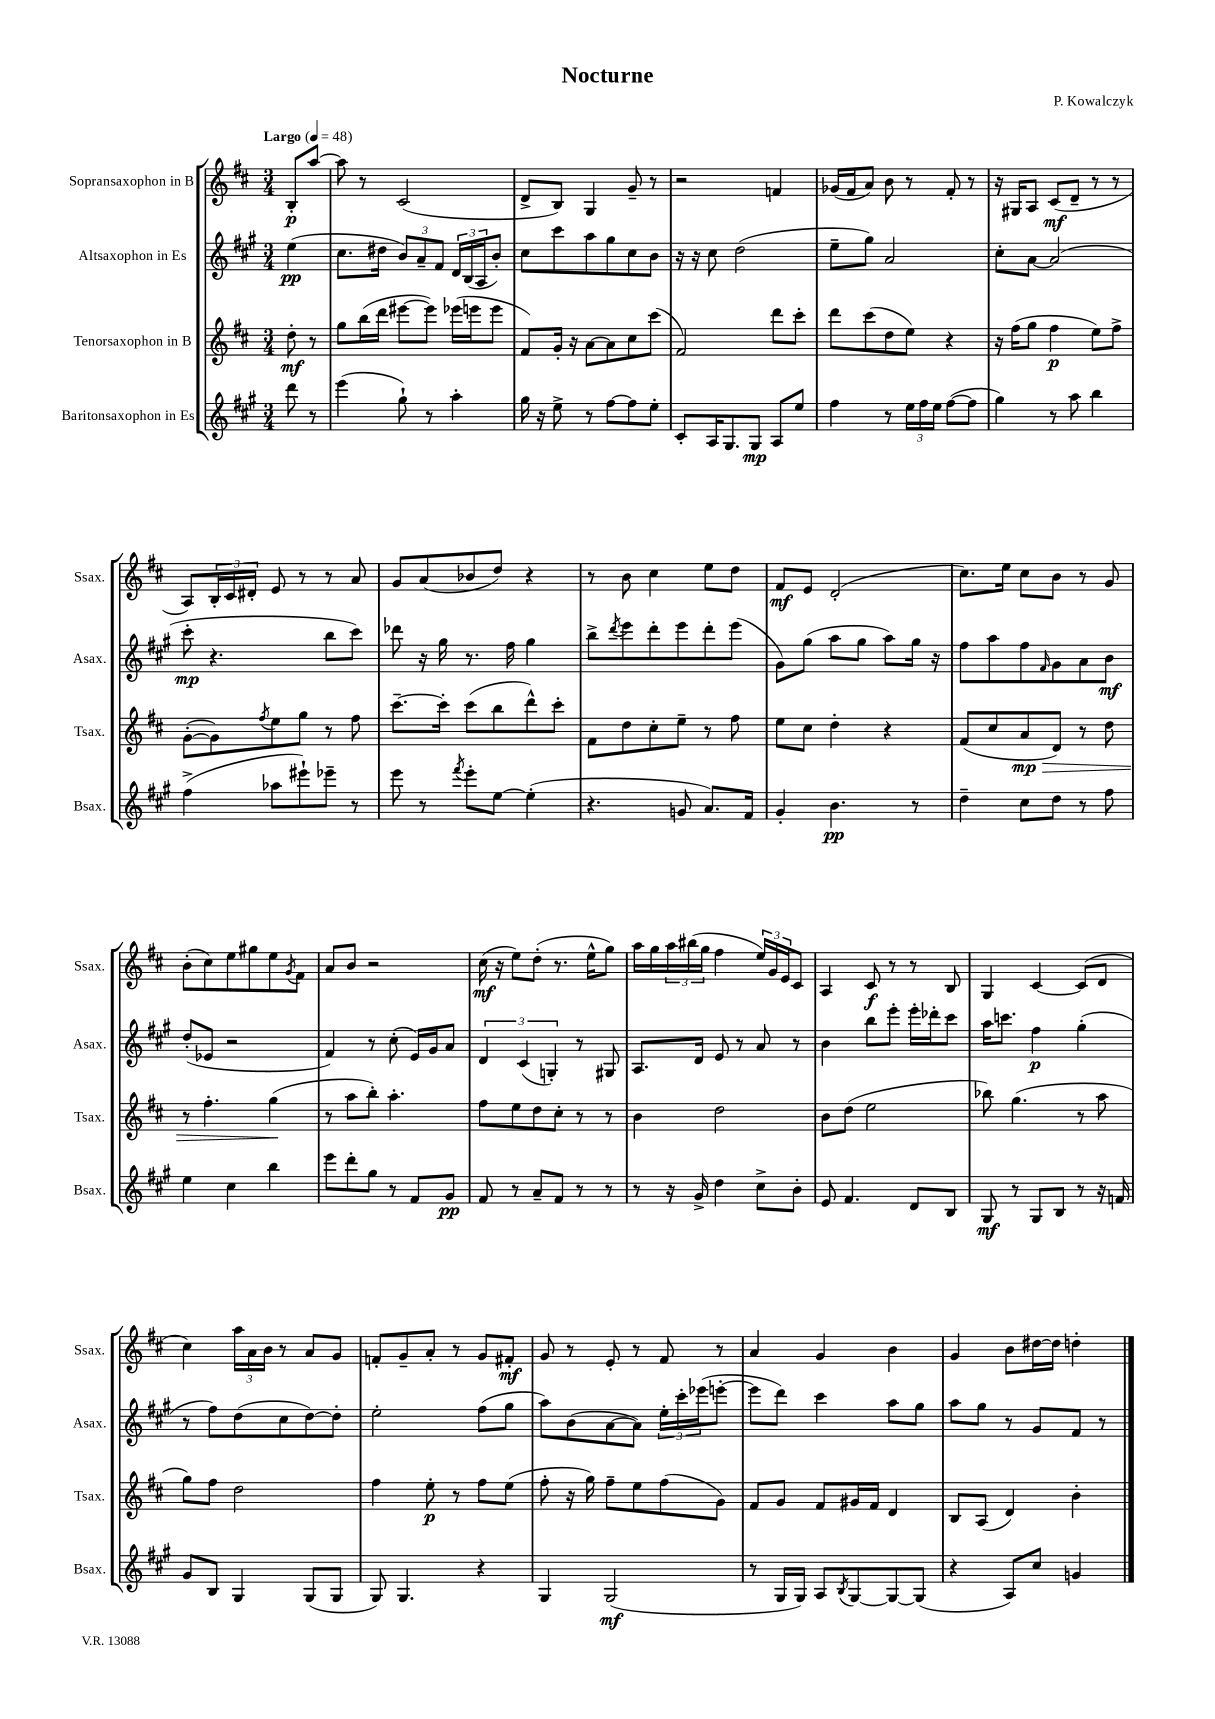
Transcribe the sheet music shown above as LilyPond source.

\header { title = "Nocturne" composer = "P. Kowalczyk" }
<<
\new StaffGroup <<
\new Staff = "s0" \with { instrumentName = "Sopransaxophon in B" shortInstrumentName = "Ssax." } {
    \clef treble \key d \major \numericTimeSignature \time 3/4 \partial 4 \tempo "Largo" 4 = 48
    b8-.\p a''8~ |
    a''8 r8 cis'2( |
    d'8-> b8) g4 g'8-- r8 |
    r2 f'4 |
    ges'16( fis'16 a'8) b'8 r8 fis'8-. r8 |
    r16 gis16 a8 cis'8\mf( d'8-- r8 r8 |
    a8) \tuplet 3/2 { b16-. cis'16 dis'16-. } e'8 r8 r8 a'8 |
    g'8 a'8( bes'8 d''8) r4 |
    r8 b'8 cis''4 e''8 d''8 |
    fis'8\mf e'8 d'2-.( |
    cis''8.) e''16 cis''8 b'8 r8 g'8 |
    b'8-.( cis''8) e''8 gis''8 e''8 \acciaccatura { g'8 } fis'8 |
    a'8 b'8 r2 |
    cis''16\mf( r16 e''8) d''8-.( r8. e''16-^ g''8) |
    a''16 g''16 \tuplet 3/2 { a''16 bis''16( g''16 } fis''4 \tuplet 3/2 { e''16) g'16 e'16 } cis'8 |
    a4 cis'8\f r8 r8 b8 |
    g4 cis'4~ cis'8( d'8 |
    cis''4) \tuplet 3/2 { a''16 a'16 b'16 } r8 a'8 g'8 |
    f'8-. g'8-- a'8-. r8 g'8 fis'8-.\mf |
    g'8 r8 e'8-. r8 fis'8 r8 |
    a'4 g'4 b'4 |
    g'4 b'8 dis''16~ dis''16 d''4-. \bar "|." |
}
\new Staff = "s1" \with { instrumentName = "Altsaxophon in Es" shortInstrumentName = "Asax." } {
    \clef treble \key a \major \numericTimeSignature \time 3/4 \partial 4
    e''4\pp( |
    cis''8. dis''16 \tuplet 3/2 { b'8) a'8-- fis'8 } \tuplet 3/2 { d'16 b16( a16 } b'8-.) |
    cis''8 cis'''8 a''8 gis''8 cis''8 b'8 |
    r16 r16 cis''8 d''2( |
    e''8-- gis''8) a'2 |
    cis''8-. a'8~ a'2( |
    cis'''8-.\mp r4. b''8 cis'''8) |
    des'''8 r16 gis''16 r8. fis''16 gis''4 |
    b''8-> \acciaccatura { d'''8 } e'''8 d'''8-. e'''8 d'''8-. e'''8( |
    gis'8) gis''8( a''8 gis''8 a''8) gis''16 r16 |
    fis''8 a''8 fis''8 \grace { fis'16 } gis'8 a'8 b'8\mf |
    d''8-.( ees'8 r2 |
    fis'4) r8 cis''8-.( e'16) gis'16 a'8 |
    \tuplet 3/2 { d'4 cis'4( g4-.) } r8 gis8 |
    a8. d'16 e'8 r8 a'8 r8 |
    b'4 b''8 e'''8-. e'''16-. des'''16-. cis'''8 |
    a''16 c'''8. fis''4\p gis''4-.( |
    r8 fis''8) d''8( cis''8 d''8~) d''8-. |
    e''2-. fis''8( gis''8 |
    a''8) b'8( a'8~ a'8) \tuplet 3/2 { e''16-. cis'''16-. ees'''16( } e'''8~-. |
    e'''8 d'''8) cis'''4 a''8 gis''8 |
    a''8 gis''8 r8 gis'8 fis'8 r8 \bar "|." |
}
\new Staff = "s2" \with { instrumentName = "Tenorsaxophon in B" shortInstrumentName = "Tsax." } {
    \clef treble \key d \major \numericTimeSignature \time 3/4 \partial 4
    d''8-.\mf r8 |
    g''8 b''16( d'''16 eis'''8~ eis'''8) ees'''16( e'''16 e'''8 |
    fis'8) g'16-. r16 a'8~ a'8 cis''8 cis'''8( |
    fis'2) d'''8 cis'''8-. |
    d'''8 cis'''8( d''8 e''8) r4 |
    r16 fis''16( g''8 fis''4\p e''8) fis''8-> |
    g'8~-.( g'8) \acciaccatura { fis''8 } e''8 g''8 r8 fis''8 |
    cis'''8.~-- cis'''16-. cis'''8( b''8 d'''8-^) cis'''8-. |
    fis'8 d''8 cis''8-. e''8-- r8 fis''8 |
    e''8 cis''8 d''4-. r4 |
    fis'8( cis''8 a'8\mp\> d'8) r8 d''8 |
    r8 fis''4.-. g''4\!( |
    r8 a''8 b''8-.) a''4.-. |
    fis''8 e''8 d''8 cis''8-. r8 r8 |
    b'4 d''2 |
    b'8 d''8( e''2 |
    bes''8) g''4.( r8 a''8 |
    g''8) fis''8 d''2 |
    fis''4 e''8-.\p r8 fis''8 e''8( |
    fis''8-. r16 g''16) fis''8-- e''8 fis''8( g'8) |
    fis'8 g'8 fis'8 gis'16 fis'16 d'4 |
    b8 a8( d'4) b'4-. \bar "|." |
}
\new Staff = "s3" \with { instrumentName = "Baritonsaxophon in Es" shortInstrumentName = "Bsax." } {
    \clef treble \key a \major \numericTimeSignature \time 3/4 \partial 4
    d'''8 r8 |
    e'''4( gis''8-!) r8 a''4-. |
    gis''16 r16 e''8-> r8 fis''8~ fis''8 e''8-. |
    cis'8-. a16 gis8. gis8\mp a8 e''8 |
    fis''4 r8 \tuplet 3/2 { e''16 fis''16 e''16 } fis''8~( fis''8 |
    gis''4) r8 a''8 b''4 |
    fis''4->( aes''8 eis'''8-!) ees'''8-- r8 |
    e'''8 r8 \acciaccatura { fis'''8 } e'''8-. e''8~ e''4-.( |
    r4. g'8 a'8.) fis'16 |
    gis'4-. b'4.\pp r8 |
    d''4-- cis''8 d''8 r8 fis''8 |
    e''4 cis''4 b''4 |
    e'''8 d'''8-. gis''8 r8 fis'8 gis'8\pp |
    fis'8 r8 a'8-- fis'8 r8 r8 |
    r8 r16 gis'16-> d''4 cis''8-> b'8-. |
    e'8 fis'4. d'8 b8 |
    gis8\mf r8 gis8 b8 r8 r16 f'16 |
    gis'8 b8 gis4 gis8( gis8 |
    gis8) gis4. r4 |
    gis4 gis2\mf( |
    r8 gis16 gis16) a8 \acciaccatura { b8 } gis8~ gis8~ gis8( |
    r4 a8) cis''8 g'4 \bar "|." |
}
>>
>>
\layout { \context { \Score \remove "Bar_number_engraver" } }
